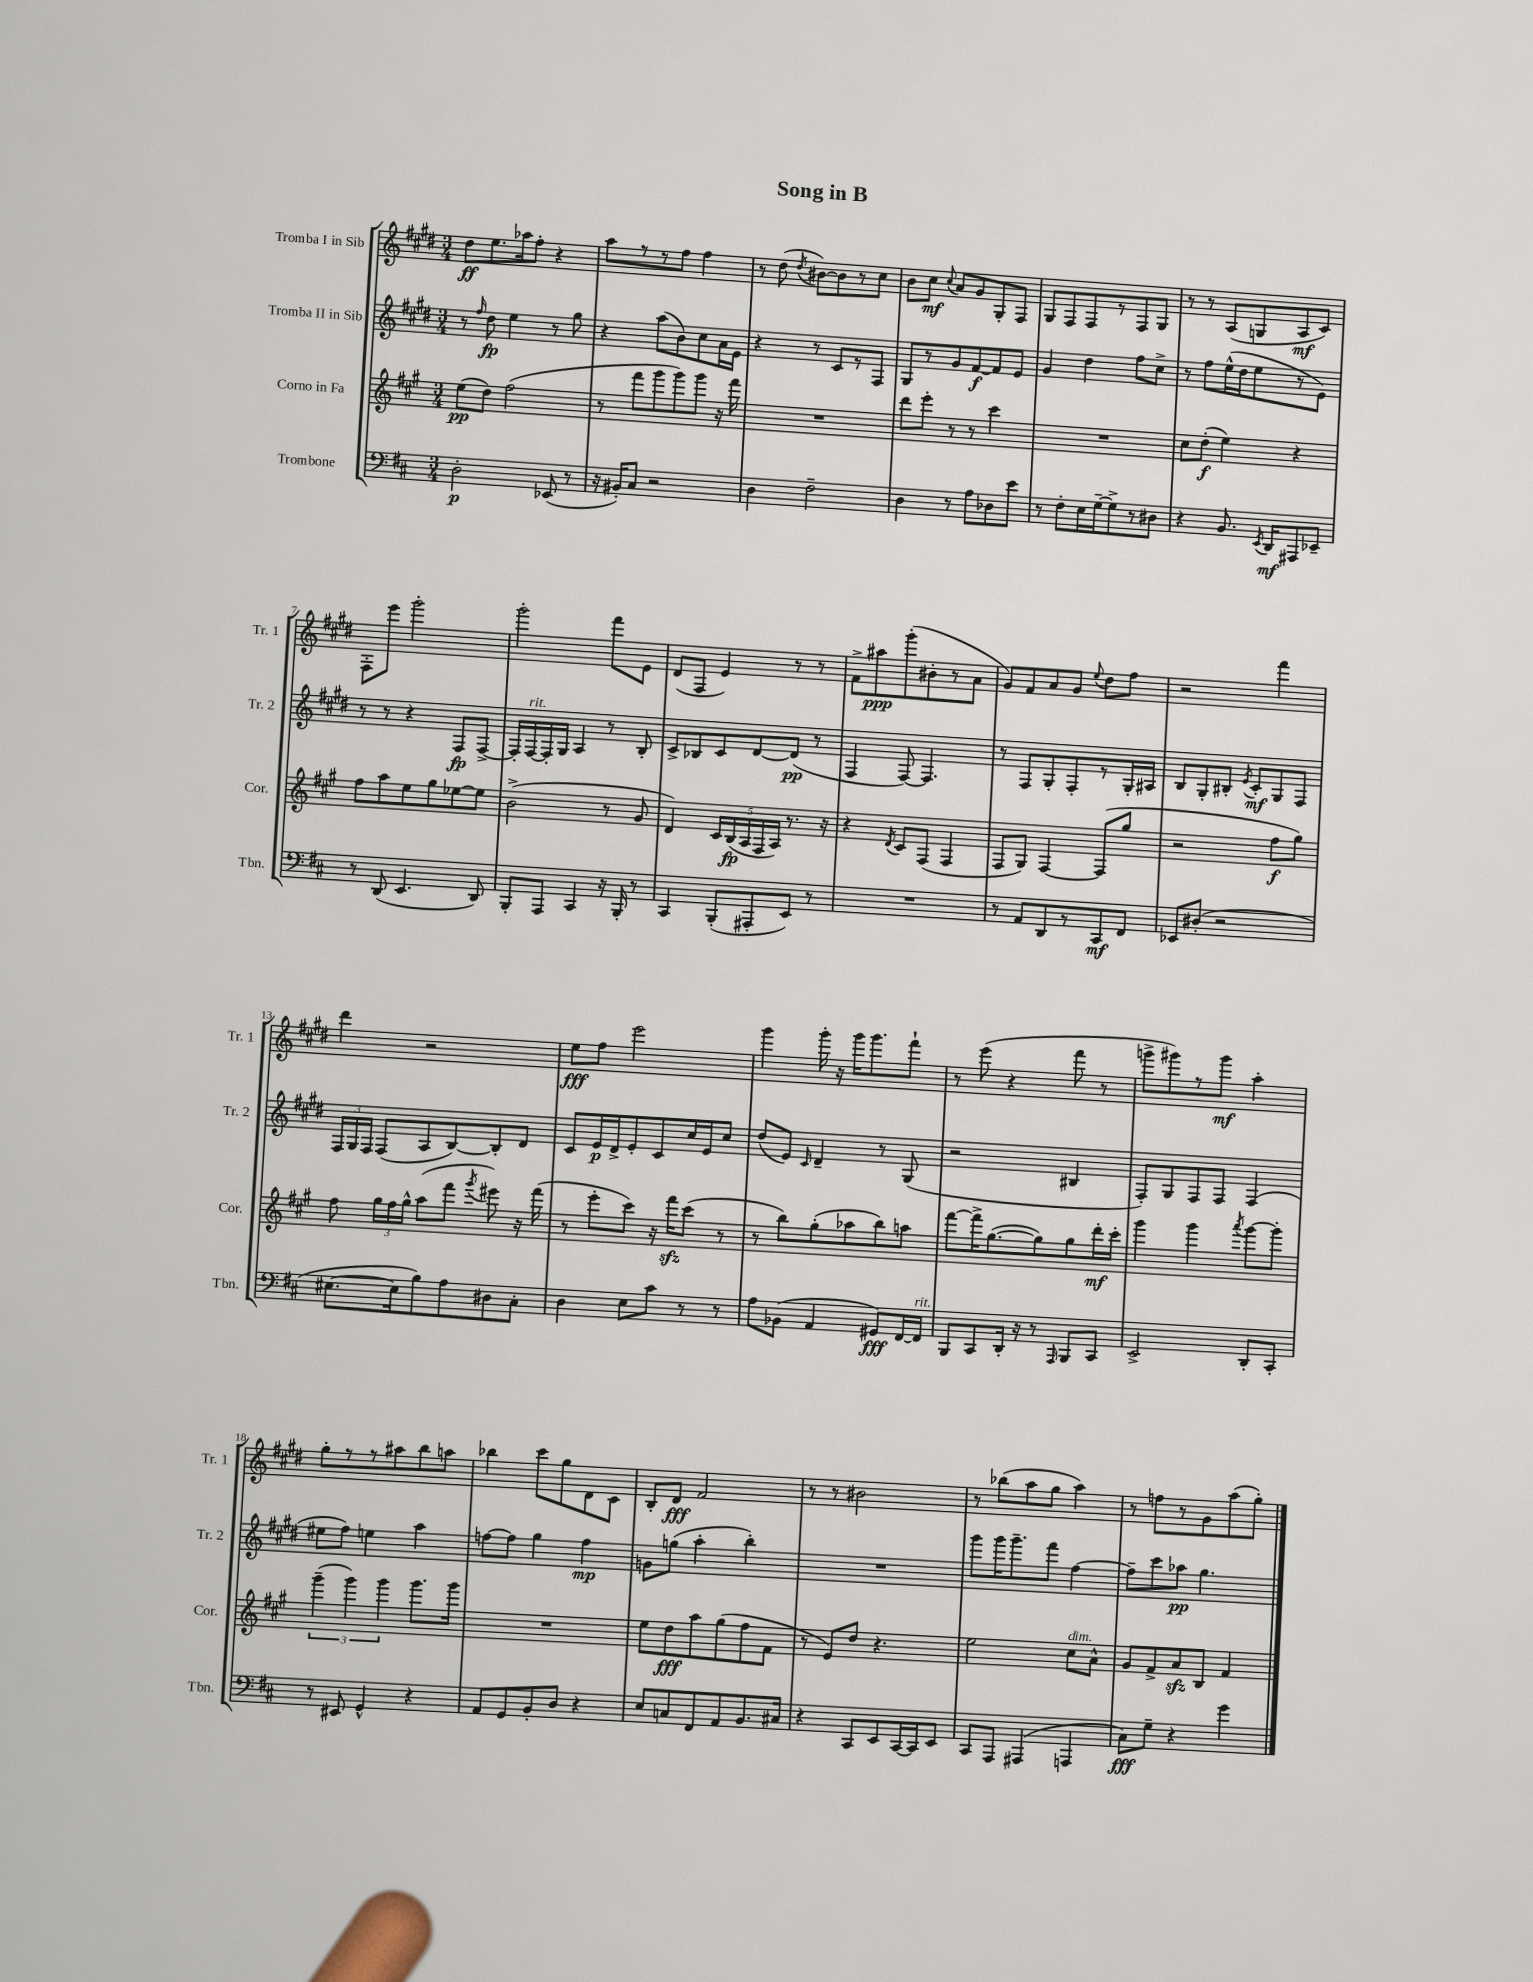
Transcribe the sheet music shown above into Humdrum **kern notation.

**kern	**kern	**kern	**kern
*staff4	*staff3	*staff2	*staff1
*clefF4	*clefG2	*clefG2	*clefG2
*k[f#c#]	*k[f#c#g#]	*k[f#c#g#d#]	*k[f#c#g#d#]
*M3/4	*M3/4	*M3/4	*M3/4
2D'	(8ee	8r	8dd#
.	.	16qqff#	.
.	8dd)	8dd#	8.ee
.	(2ff#	4ee	.
.	.	.	16aa-
.	.	.	8ff#'
(8EE-	.	8r	4r
8r	.	8gg#	.
=	=	=	=
16r	8r	4r	8aa
16BB#')	.	.	.
8C#	8fff#	.	8r
2r	8ggg#	(8aa	8r
.	8ggg#)	8b)	8ff#
.	8ggg#	8cc#	4ff#
.	16r	16a	.
.	16fff#	16e	.
=	=	=	=
4D	2.r	4r	8r
.	.	.	(8dd#
.	.	.	8qdd#
2F#~	.	8r	[8b#)
.	.	8c#	8b#]
.	.	8r	8r
.	.	8F#	8cc#
=	=	=	=
4D	8ddd	8G#	8b
.	8eee'	8r	8cc#
.	.	.	8qqcc#
8r	8r	8g#	8a
8A	8r	[8f#	8g#
8D-	4ccc#	8f#]	8G#'
8e	.	8e	8F#
=	=	=	=
8r	2.r	4g#	8G#
8F#'	.	.	8F#
16E	.	4dd#	8F#
[16G~	.	.	.
8G^]	.	.	8r
8r	.	8ff#	8F#
8D#	.	8cc#^	8G#
=	=	=	=
4r	8cc#	8r	8r
.	(8dd'	8ff#	8r
8.BB	4ee)	(16ee^^	(8A
.	.	16dd#	.
.	.	8ee	8G
8qEE	.	.	.
16DD	.	.	.
8AAA#	4r	8r	8A
8EE-~	.	8e)	8c#)
=	=	=	=
8r	8ff#	8r	8F#'
(8DD	8aa	8r	8eee
4.EE	8ee	4r	2ggg#'
.	8gg#	.	.
.	[8ee-	8F#	.
8DD)	8ee-]	[8F#^	.
=	=	=	=
8BBB'	(2b^	16F#']	2ggg#'
.	.	[16F#	.
8AAA	.	16F#']	.
.	.	16G#	.
4CC#	.	4A	.
16r	8r	8r	8fff#
16BBB'	.	.	.
8r	8g#	8B'	8e
=	=	=	=
4CC#	4d)	8c#^	(8d#
.	.	8B-	8F#
(8BBB'	20c#	8c#	4e)
.	(20B	.	.
.	20A	.	.
8AAA#'	.	[8d#	.
.	20F#	.	.
.	20A)	.	.
8EE)	8.r	(8d#]	8r
8r	.	8r	8r
.	16r	.	.
=	=	=	=
2.r	4r	4F#	8f#^
.	.	.	8aa#
.	8qd	.	.
.	8c#	[8F#)	(8ggg#'
.	(8F#	4.F#]	8b#'
.	4F#	.	8r
.	.	.	8a
=	=	=	=
8r	8F#	8r	8g#)
8AA	8G#)	8F#	8f#
8DD	[4F#	8G#'	8a
8r	.	8F#'	8g#
.	.	.	8qqee
8CC#	(8F#]	8r	8dd#
8FF#	8gg#	16G#'	8ff#
.	.	16A#	.
=	=	=	=
8EE-	2r	8B	2r
(8D#'	.	8G#'	.
2r	.	8B#'	.
.	.	8qe	.
.	.	8c#'	.
.	8ff#	8G#	4fff#
.	8gg#)	8F#	.
=	=	=	=
[8.E#	8ff#	24F#	4ddd#
.	.	24G#	.
.	.	24F#	.
.	24gg#	(8F#	.
.	24ff#	.	.
16E#]	.	.	.
.	24gg#^^	.	.
8B)	(8aa	8A	2r
8A	8fff#	[8B)	.
.	8qggg#	.	.
8D#	8eee#)	8B']	.
8C#'	16r	8d#	.
.	(16fff#	.	.
=	=	=	=
4D	8r	8c#	8ee
.	8eee'	16e	8ff#
.	.	16d#^	.
8E	8ccc#)	8e'	2eee
8c#	16r	8c#	.
.	16fff#	.	.
8r	(8ccc#	16cc#	.
.	.	16e	.
8r	8r	8cc#	.
=	=	=	=
8A	8r	(8dd#	4ggg#
(8BB-	8bb)	8e)	.
.	.	16qqc#	.
4AA	(8gg#'	4d#~	16ggg#'
.	.	.	16r
.	8aa-	.	16ggg#
.	.	.	8.ggg#
8GG#)	8bb)	8r	.
[16FF#	8aa	(8G#	8fff#`
16FF#]	.	.	.
=	=	=	=
8BBB	[8fff#	2r	8r
8CC#	16fff#^]	.	(8eee
.	([8.gg#	.	.
16DD'	.	.	4r
16r	.	.	.
8r	8gg#])	.	.
16qqAAA	.	.	.
8BBB	8gg#	4B#	8fff#
8CC#	16ddd'	.	8r
.	16ccc#'	.	.
=	=	=	=
2EE^	4ggg#	8F#')	8ggg^
.	.	8G#	8ggg#)
.	4ggg#	8F#	8r
.	.	8F#	8ggg#
.	8qaaa	.	.
8DD'	[8ggg#	(4F#	4aa'
8CC#'	8ggg#']	.	.
=	=	=	=
8r	(6ggg#~	8ee#	8gg#'
8EE#	.	8ff#)	8r
.	6ggg#)	.	.
4GG^^	.	4ee	8r
.	6ggg#	.	.
.	.	.	8aa#
4r	8.ggg#	4aa	8bb
.	.	.	8aa
.	16ggg#	.	.
=	=	=	=
8AA	2.r	[8ff	4bb-
8GG	.	8ff]	.
8BB'	.	4gg#	8ccc#
8D	.	.	8gg#
4r	.	4ff	8d#
.	.	.	8c#
=	=	=	=
8E	8ee	8g	8B'
8C	8dd	(8gg	8d#
8FF#	8aa	4aa'	2f#
8AA	(8gg#	.	.
8.BB	8ff#	4bb')	.
.	8f#	.	.
16C#	.	.	.
=	=	=	=
4r	8r	2.r	8r
.	8e)	.	8r
8CC#	8dd	.	2b#
8EE	4.r	.	.
[16CC#	.	.	.
16CC#]	.	.	.
8EE	.	.	.
=	=	=	=
8CC#	2ee	8ggg#	8r
8AAA	.	16ggg#	(8bb-
.	.	8.ggg#~	.
(4AAA#	.	.	8aa
.	.	8fff#	8gg#
4AAA	8cc#	[4ff#	4aa)
.	8a^^	.	.
=	=	=	=
8C#)	8g#	8ff#~]	8r
8G~	8f#^	8ccc#	8ff
4r	8a	8aa-	8r
.	8B	4.gg#	8g#
4g	4f#	.	(8aa
.	.	.	8gg#')
==	==	==	==
*-	*-	*-	*-
